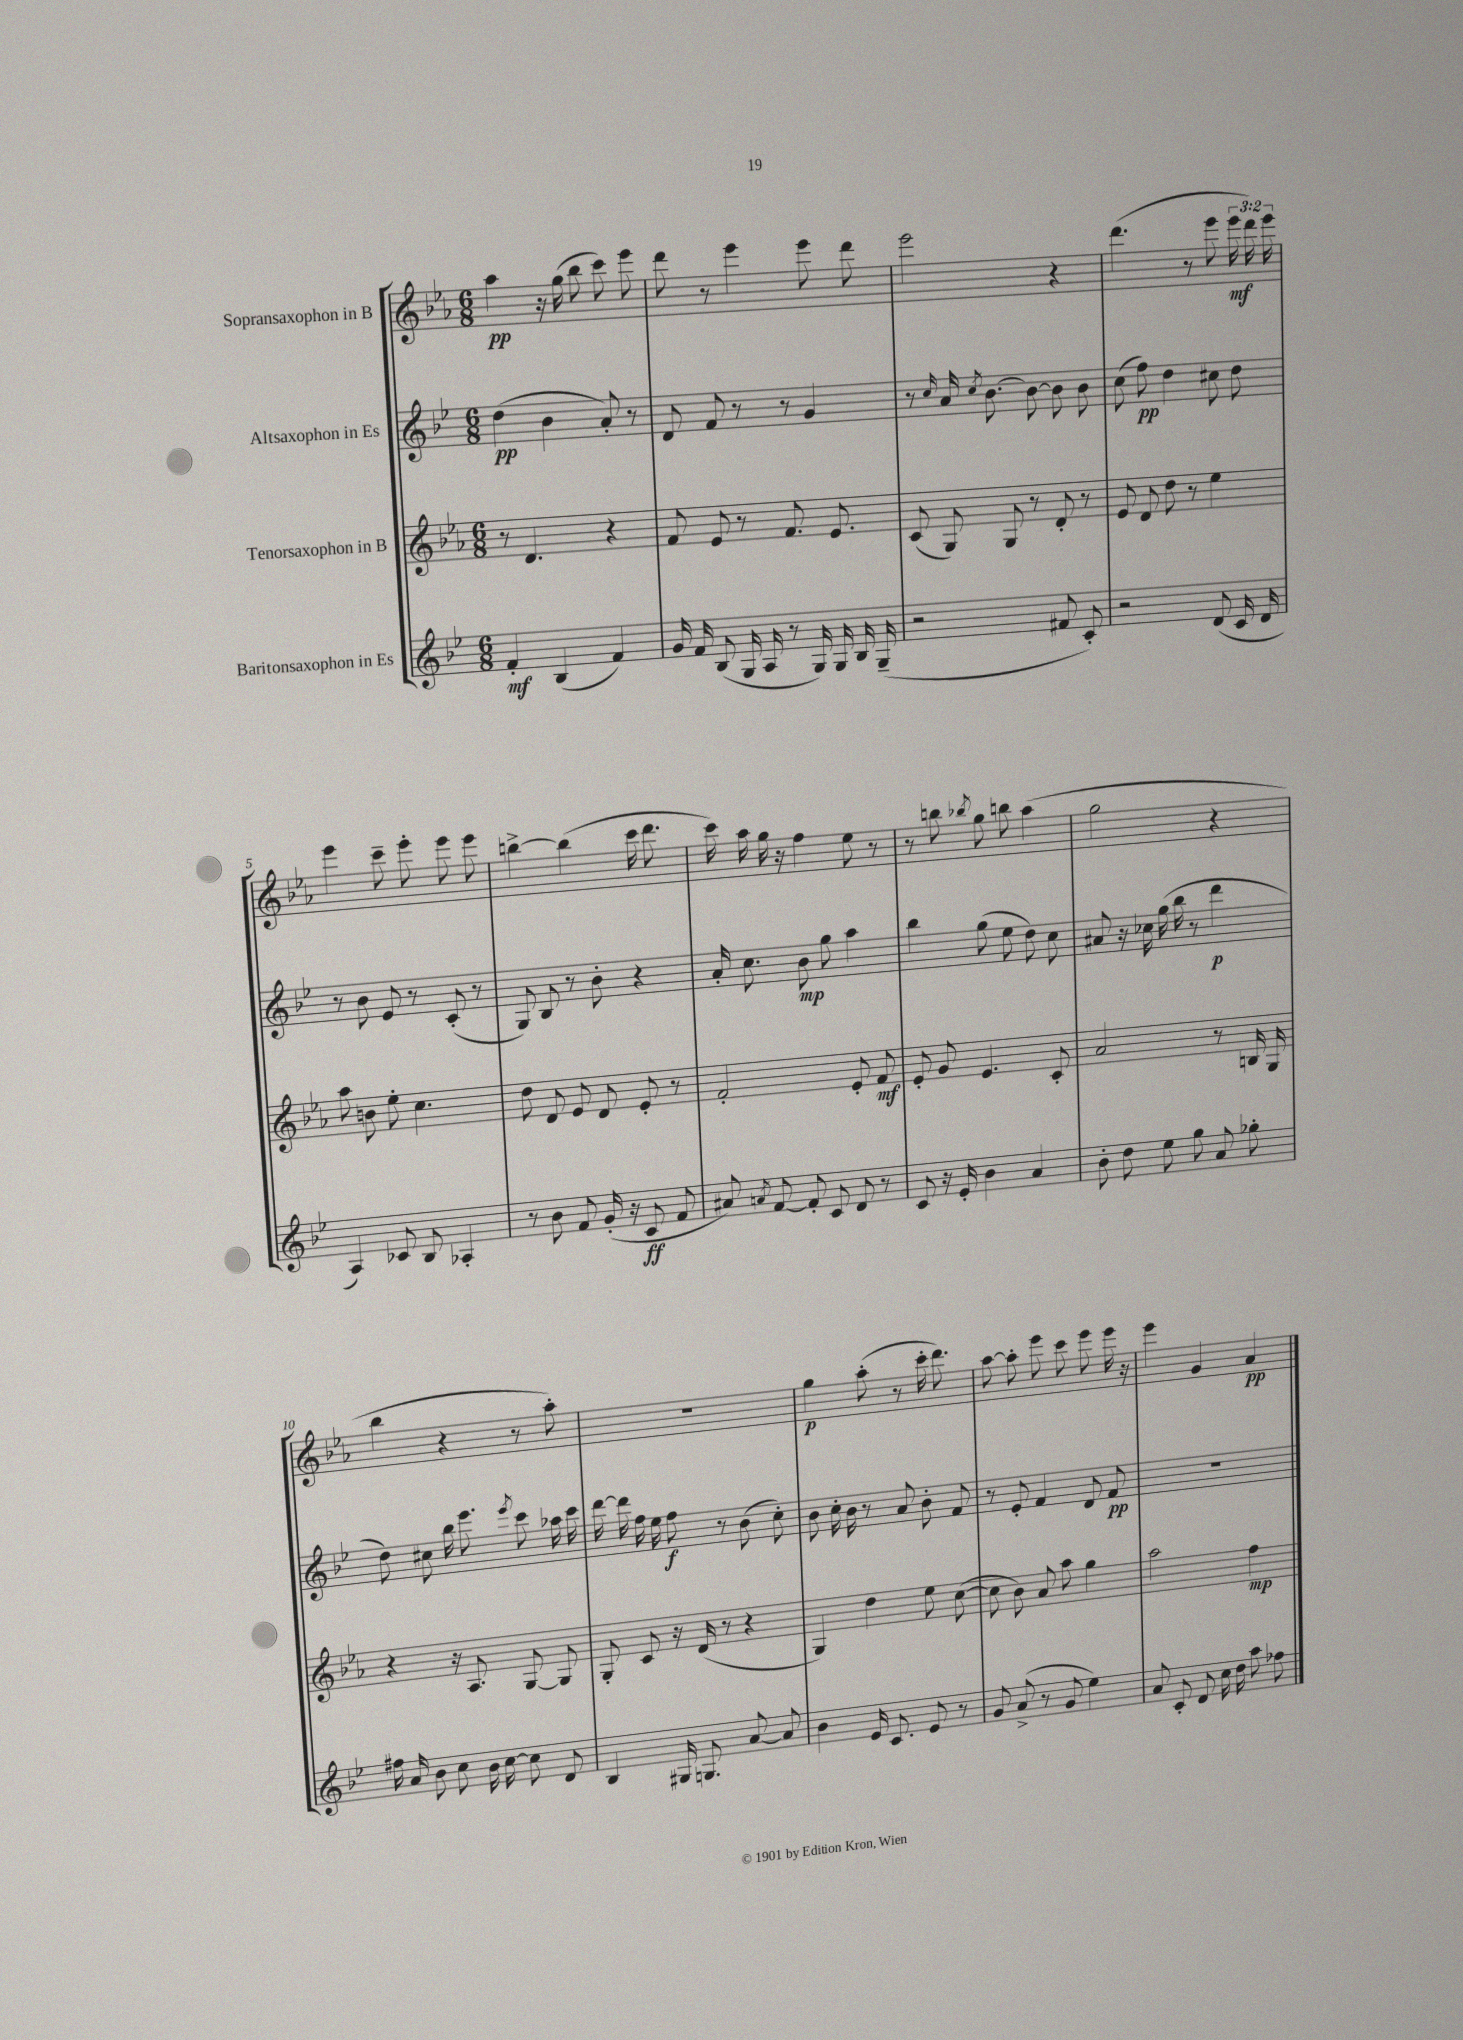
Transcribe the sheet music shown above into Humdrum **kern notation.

**kern	**kern	**kern	**kern
*staff4	*staff3	*staff2	*staff1
*clefG2	*clefG2	*clefG2	*clefG2
*k[b-e-]	*k[b-e-a-]	*k[b-e-]	*k[b-e-a-]
*M6/8	*M6/8	*M6/8	*M6/8
4f'/	8r	(4dd\	4aa-\
.	4.d/	.	.
(4B-/	.	4b-\	16r
.	.	.	(16gg\
.	.	.	8bb-\
4f/)	4r	8a'/)	8ccc\)
.	.	8r	8eee-\
=	=	=	=
16g/	8f/	8d/	8ddd\
16f/	.	.	.
(8B-/	8e-/	8f/	8r
16G/	8r	8r	4eee-\
16A/	.	.	.
8r	8.f/	8r	.
16G/)	.	4g/	8eee-\
16G/	8.e-/	.	.
16B-/	.	.	8ddd\
(16G~/	.	.	.
=	=	=	=
2r	(8c/	8r	2eee-\
.	.	16qqcc/	.
.	8G/)	16a/	.
.	.	8qcc/	.
.	.	[8.b-\	.
.	8G/	.	.
.	8r	8b-\_	.
8f#/	8d'/	8b-\]	4r
8c'/)	8r	8b-\	.
=	=	=	=
2r	8e-/	(8cc\	(4.ddd\
.	8d/	8ff\)	.
.	8dd\	4dd\	.
.	8r	.	8r
(8d/	4ee-\	8cc#\	8eee-\
16c/	.	8dd\	24eee-\
.	.	.	24ddd\)
16d/	.	.	.
.	.	.	24eee-\
=	=	=	=
4A/)	8aa-\	8r	4eee-\
.	8b\	8b-\	.
8c-/	8ee-'\	8e-/	8ccc~\
8B-/	4.cc\	8r	8eee-'\
4A-'/	.	(8c'/	8eee-\
.	.	8r	8eee-\
=	=	=	=
8r	8dd\	8G/)	[4bb^\
8b-\	8d/	8B-/	.
8f/	8e-/	8r	(4bb\]
(16g'/	8d/	8b-'\	.
16r	.	.	.
8c/	8e-'/	4r	16ccc\
.	.	.	8.ddd\
8f/	8r	.	.
=	=	=	=
8a#/)	2f'/	16a'/	16ccc\)
.	.	8.cc\	16aa-\
8qa/	.	.	.
[8f/	.	.	16gg\
.	.	.	16r
8f'/]	.	8b-\	4ff\
8c/	.	8gg\	.
8d/	8e-'/	4aa\	8ee-\
8r	8f/	.	8r
=	=	=	=
8c/	8e-'/	4bb-\	8r
16r	8g/	.	8bb\
16e-'/	.	.	.
.	.	.	8qbb-/
4b-\	4.e-/	(8gg\	8gg\
.	.	8ee-\	8bb\
4a/	.	8dd\)	(4aa-\
.	8c'/	8cc\	.
=	=	=	=
8b-'\	2a-/	8a#/	2gg\
8dd\	.	16r	.
.	.	16cc-\	.
8ee-\	.	(16gg\	.
.	.	16bb-\	.
8gg\	.	8r	.
8a/	8r	4ddd\	4r
8gg-'\	16B/	.	.
.	16G/	.	.
=	=	=	=
16ff#\	4r	8dd\)	4bb-\
16a/	.	.	.
8b-\	.	8cc#\	.
8cc\	16r	16bb-\	4r
.	8.A-/	8.eee-\	.
16b-\	.	.	.
[16cc\	.	.	.
.	.	8qeee-/	.
8cc\]	[8G/	8ccc\	8r
8d/	8G/]	16aa-\	8aa-'\)
.	.	16ccc\	.
=	=	=	=
4B-/	8G'/	[16ddd\	2.r
.	.	16ddd\]	.
.	8c/	16ff\	.
.	.	16ee-\	.
16G#/	16r	8ff\	.
8.G/	(16d/	.	.
.	8r	8r	.
[8a/	4r	(8b-\	.
8a/]	.	8cc'\)	.
=	=	=	=
4b-\	4G/)	8b-\	4gg\
.	.	16cc'\	.
.	.	16b-\	.
16e-/	4dd\	8r	(8aa-'\
8.c/	.	.	.
.	.	8a/	8r
8e-/	8ee-\	8b-'\	16ccc'\
.	.	.	8.ddd\)
8r	([8cc\	8f/	.
=	=	=	=
8g/	8cc\]	8r	[8aa-\
(8a^/	8b-\)	8e-'/	8aa-'\]
8r	8a-/	4f/	8eee-\
8g/	8aa-\	.	8ccc\
4ee-\)	4gg\	8d/	8eee-\
.	.	8f/	16eee-\
.	.	.	16r
=	=	=	=
8a/	2aa-\	2.r	4eee-\
8c'/	.	.	.
8d/	.	.	4g/
16cc\	.	.	.
16dd\	.	.	.
8aa\	4ff\	.	4a-/
8ff-\	.	.	.
==	==	==	==
*-	*-	*-	*-
